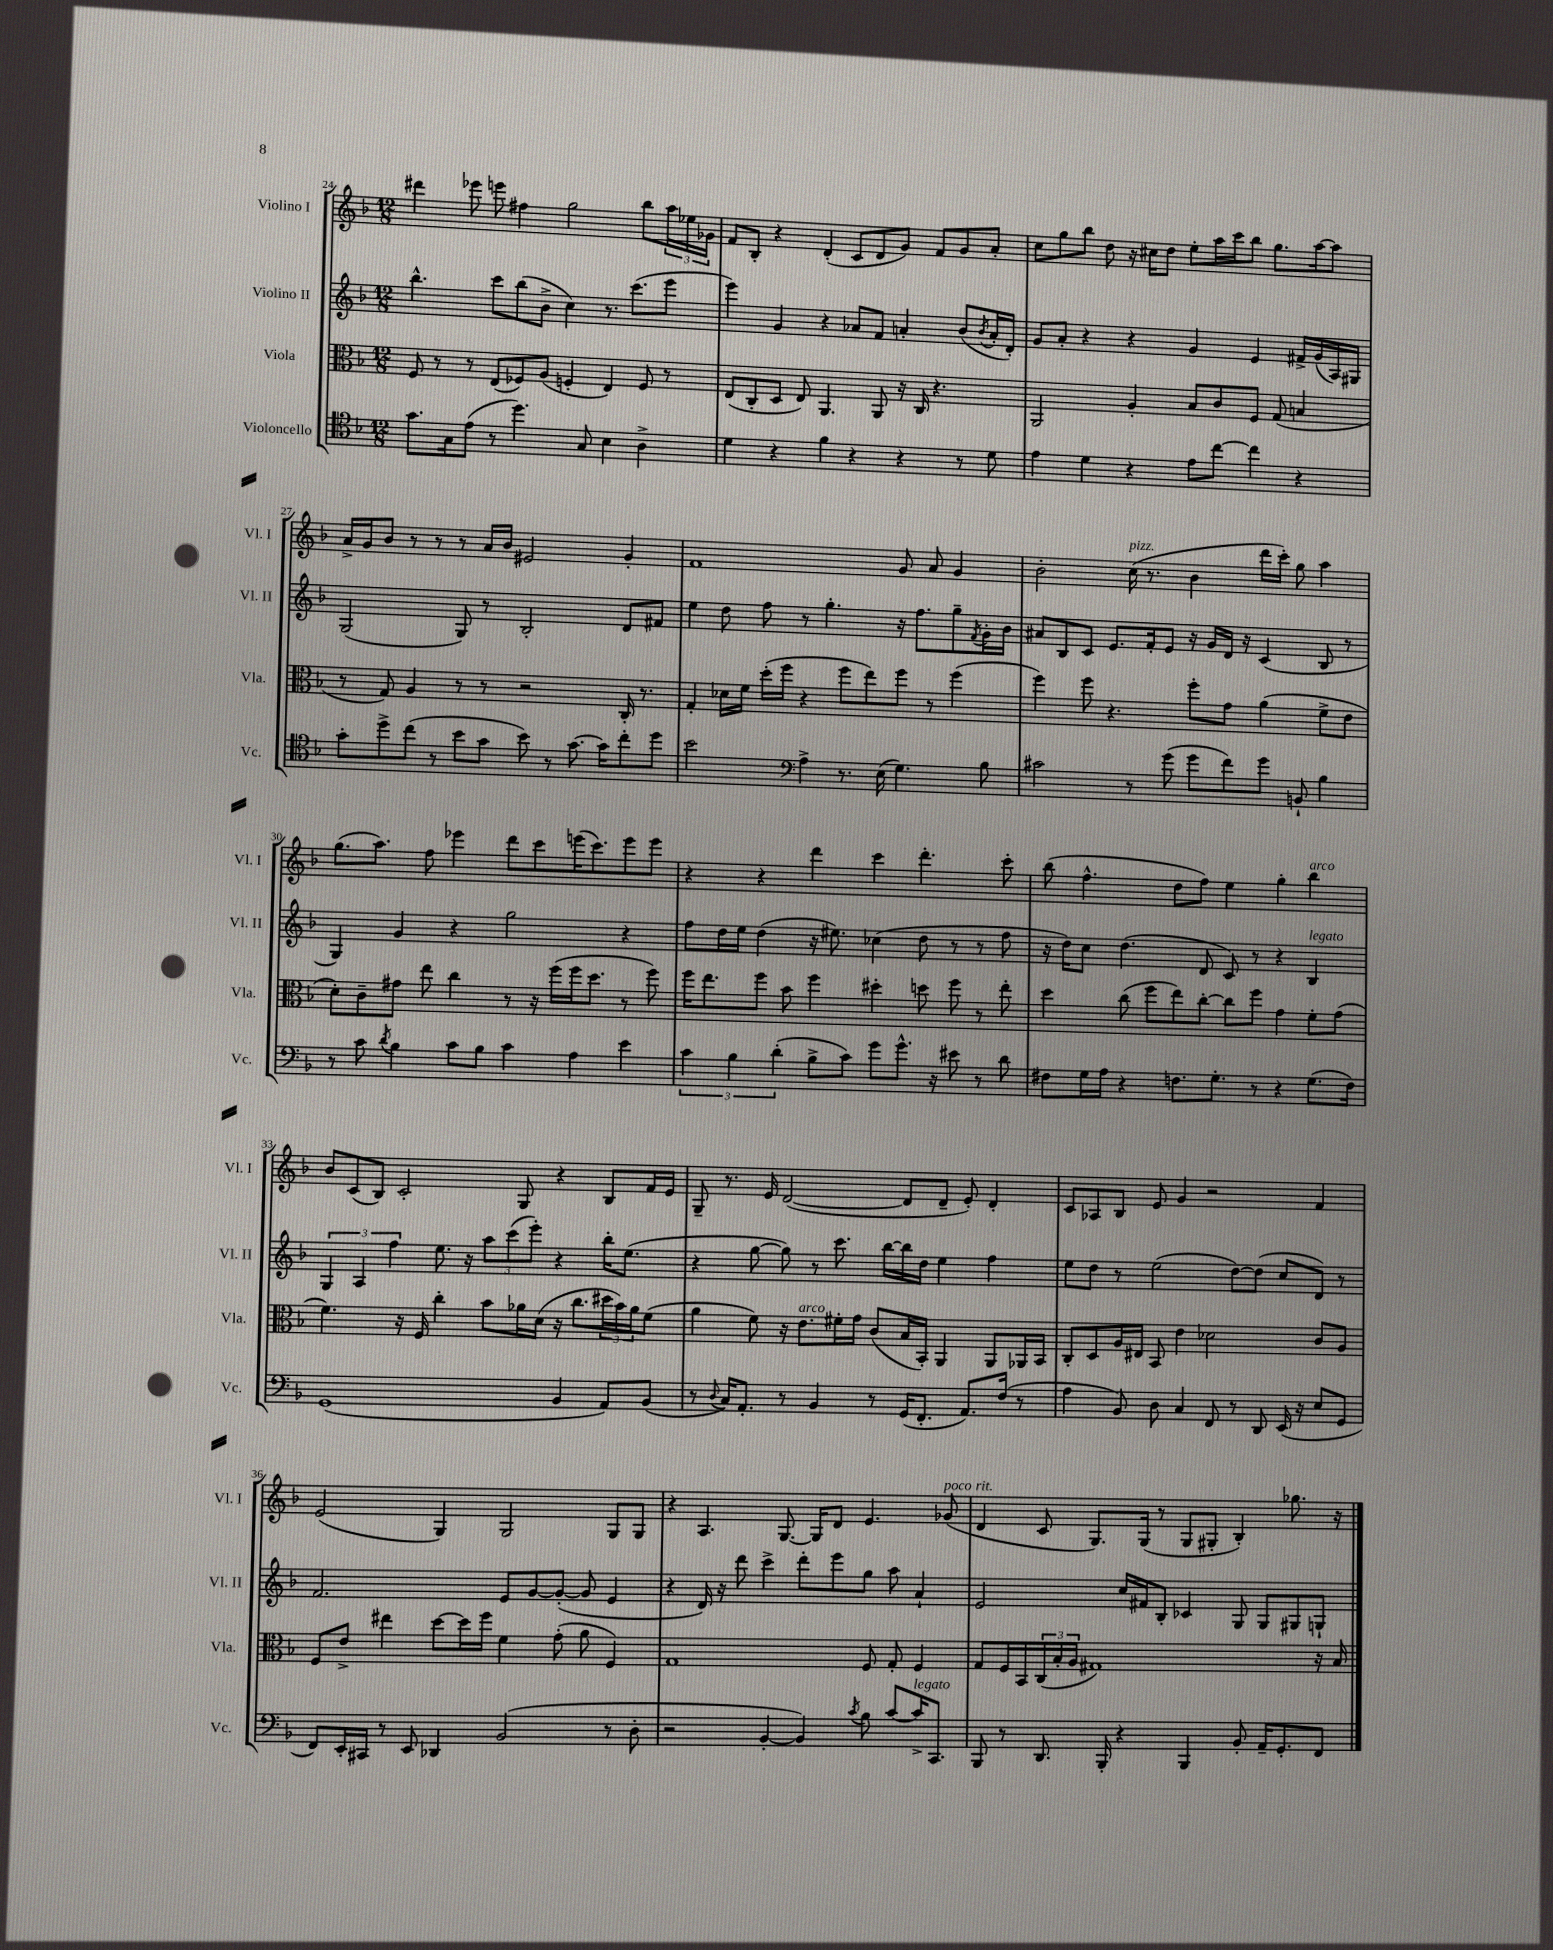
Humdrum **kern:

**kern	**kern	**kern	**kern
*staff4	*staff3	*staff2	*staff1
*clefC4	*clefC3	*clefG2	*clefG2
*k[b-]	*k[b-]	*k[b-]	*k[b-]
*M12/8	*M12/8	*M12/8	*M12/8
8.g	8F	4.bb-^^	4ddd#
.	8r	.	.
16G	.	.	.
(8e	8r	.	8eee-
8r	(8E	8ccc	8eee
4.dd)	8F-)	(8bb-	4ff#
.	(8A	8b-^	.
.	4F'	4cc)	2gg
8G	.	.	.
4B-	4E)	8.r	.
.	.	(8.ccc	.
4A^	8F	.	8bb-
.	8r	8eee	24aa
.	.	.	24ee-
.	.	.	24g-
=	=	=	=
4d	(8E	4eee)	8f
.	8C'	.	8B-'
4r	8D	4g	4r
.	8E)	.	.
4f	4.AA	4r	(4d'
4r	.	8a-	8c
.	8AA	8f	8d
4r	16r	4a'	8g)
.	16C	.	.
.	4.r	.	8f
8r	.	(8b-	8g
.	.	8qb-	.
8d	.	16a'	8a'
.	.	16d')	.
=	=	=	=
4e	2AA	8g	8cc
.	.	8a'	8gg
4d	.	4r	8bb-
.	.	.	8dd
4r	4A'	4r	16r
.	.	.	16cc#
.	.	.	8dd
8e	8B-	4g	8ee'
[8cc	8c	.	16aa
.	.	.	16ccc
4cc]	8F	4e	8bb-
.	(8G	.	8.gg
4r	4B	16f#^	.
.	.	(16g	[16aa
.	.	16A)	8aa]
.	.	16G#	.
=	=	=	=
8g'	8r	(2G	16a^
.	.	.	16g
8dd^	8G)	.	8b-
(8cc	4A	.	8r
8r	.	.	8r
8b-	8r	8G)	8r
8g	8r	8r	16a
.	.	.	16b-
8b-)	2r	2B-'	2e#
8r	.	.	.
[8.g	.	.	.
16g]	.	.	.
8cc'	16C'	8d	4g'
.	8.r	.	.
8dd	.	8f#	.
=	=	=	=
2b-	4G'	4ee	1f
.	16d-	8dd	.
.	16f	.	.
.	(16dd'	8ff	.
.	16ff	.	.
*clefF4	*	*	*
4A^	4r	8r	.
.	.	4.gg'	.
8.r	8ff	.	.
.	8ee)	.	.
(16E	.	.	.
4.G)	8ff	16r	8g
.	.	8.ff	.
.	8r	.	8a
.	(4ff	8gg~	4g
.	.	8qf	.
8B-	.	16g'	.
.	.	16b-	.
=	=	=	=
2c#	4ff)	8a#	2b-'
.	.	8B-	.
.	8ff	8c	.
.	4.r	8.e	.
8r	.	.	(16cc
.	.	16f'	8.r
(8g	.	8e	.
8g	8ff'	16r	4b-
.	.	16g	.
8f)	8g	16d	.
.	.	16r	.
8g	(4a	(4c	16ddd
.	.	.	16ccc')
8BB`	.	.	8gg
4B-	8f^	8B-	4aa
.	8e	8r	.
=	=	=	=
8r	8d')	4G)	(8.gg
8c	8c~	.	.
.	.	.	8.aa)
8qd	.	.	.
4B-	8g#	4g	.
.	8ee	.	8ff
8c	4cc	4r	4eee-
8B-	.	.	.
4c	8r	2gg	8ddd
.	16r	.	8ccc
.	(16ff	.	.
4A	16ff	.	(16eee
.	8.dd	.	8.ccc)
4e	8r	4r	8eee
.	8ff)	.	8eee
=	=	=	=
6c	16ff	8ff	4r
.	8.ee	.	.
.	.	16dd	.
6B-	.	.	.
.	.	16ee	.
.	8ff	(4dd	4r
(6d'	.	.	.
.	8b-	.	.
8B-^	4ff	16r	4ddd
.	.	8.ee#)	.
8c)	.	.	.
8g	4dd#'	(4cc-	4ccc
8.g^^	.	.	.
.	8dd	8dd	4.ddd'
16r	.	.	.
8e#	8ff	8r	.
8r	8r	8r	.
8d	8ee'	8ff	8ccc'
=	=	=	=
8F#	4dd	16r	(8bb-
.	.	16dd)	.
16G	.	8cc	4.ff^^
16A	.	.	.
4r	(8cc	(4.dd	.
.	8ff	.	.
8.F	8ee)	.	8dd
.	[8cc'	8d	8ff)
8.G'	.	.	.
.	8cc]	8c)	4ee
8r	8ff	8r	.
4r	4g	4r	4gg'
(8.G	8f'	4B-	4bb-
.	(8g	.	.
16F)	.	.	.
=	=	=	=
(1GG	4.f)	6G	8b-
.	.	.	(8c
.	.	6A	.
.	.	.	8B-)
.	.	6ff	.
.	16r	.	2c'
.	16F	.	.
.	4cc'	8.ee	.
.	.	16r	.
.	8b-	12aa	.
.	.	(12ccc	.
.	16a-	.	8G
.	.	12eee')	.
.	(16d	.	.
4BB-	16r	4r	4r
.	8.cc	.	.
8AA)	24dd#	16bb-'	8B-
.	24b-)	.	.
.	.	(8.ee	.
.	24a-	.	.
(8BB-	(8f	.	16f
.	.	.	16e
=	=	=	=
8r	4a	4r	8G~
8qqD	.	.	.
16C)	.	.	8.r
8.AA'	.	.	.
.	8f)	[8gg	.
.	.	.	16e
8r	16r	8gg])	([2d
.	8.e	.	.
4BB-	.	8r	.
.	16f#'	8.ccc	.
.	16g	.	.
8r	(8c	.	.
.	.	[16bb-	.
(16GG	16B-	16bb-]	8d]
8.FF'	16BB-')	16dd	.
.	4AA	4ee	8d~
8.AA)	.	.	8e')
.	8AA	4ff	4d'
(16F	.	.	.
8r	16AA-	.	.
.	16BB-	.	.
=	=	=	=
4A	8C'	8ee	8c
.	8D	8dd	8A-
8BB-)	16A	8r	8B-
.	16E#	.	.
8D	8BB-	(2ee	8e
4C	4e	.	4g
8FF	2d-	.	2r
8r	.	[8dd)	.
8DD	.	(8dd]	.
(16EE	.	8cc	.
16r	.	.	.
8E	8c	8d)	4f
8GG	8A	8r	.
=	=	=	=
8FF)	8F	2.f	(2e
16EE'	8e^	.	.
16CC#	.	.	.
8r	4ee#	.	.
8EE	.	.	.
4DD-	[8dd	.	4G)
.	16dd]	.	.
.	16ff	.	.
(2BB-	4f	8e	2G
.	.	[8g	.
.	(8g'	(8g'_	.
.	8a	8g]	.
8r	4F)	4e	8G
8D'	.	.	8G
=	=	=	=
2r	1G	4r	4r
.	.	16d)	4.A
.	.	16r	.
.	.	8ddd	.
[4BB-'	.	4ccc^	.
.	.	.	[8.G
4BB-])	.	8ddd'	.
.	.	.	16G]
.	.	8eee	8d
8qc	.	.	.
8B-	8F	8gg	4.e
[8c	8G'	8aa	.
16c^]	4F	4a`	.
8.CC	.	.	.
.	.	.	(8g-
=	=	=	=
8BBB-	8G	2e	4d
8r	16F	.	.
.	16BB-	.	.
8.DD	(24C	.	8c
.	24B-'	.	.
.	24A	.	.
.	1G#)	.	8.G)
16BBB-'	.	.	.
4r	.	16cc	.
.	.	16f#	(16G
.	.	8B-'	8r
4BBB-	.	4c-	8G
.	.	.	8G#'
8BB-'	.	8G	4B-')
16AA~	.	8G	.
8.GG'	.	.	.
.	.	8G#	8.gg-
8FF	16r	8G`	.
.	16B-	.	16r
==	==	==	==
*-	*-	*-	*-
